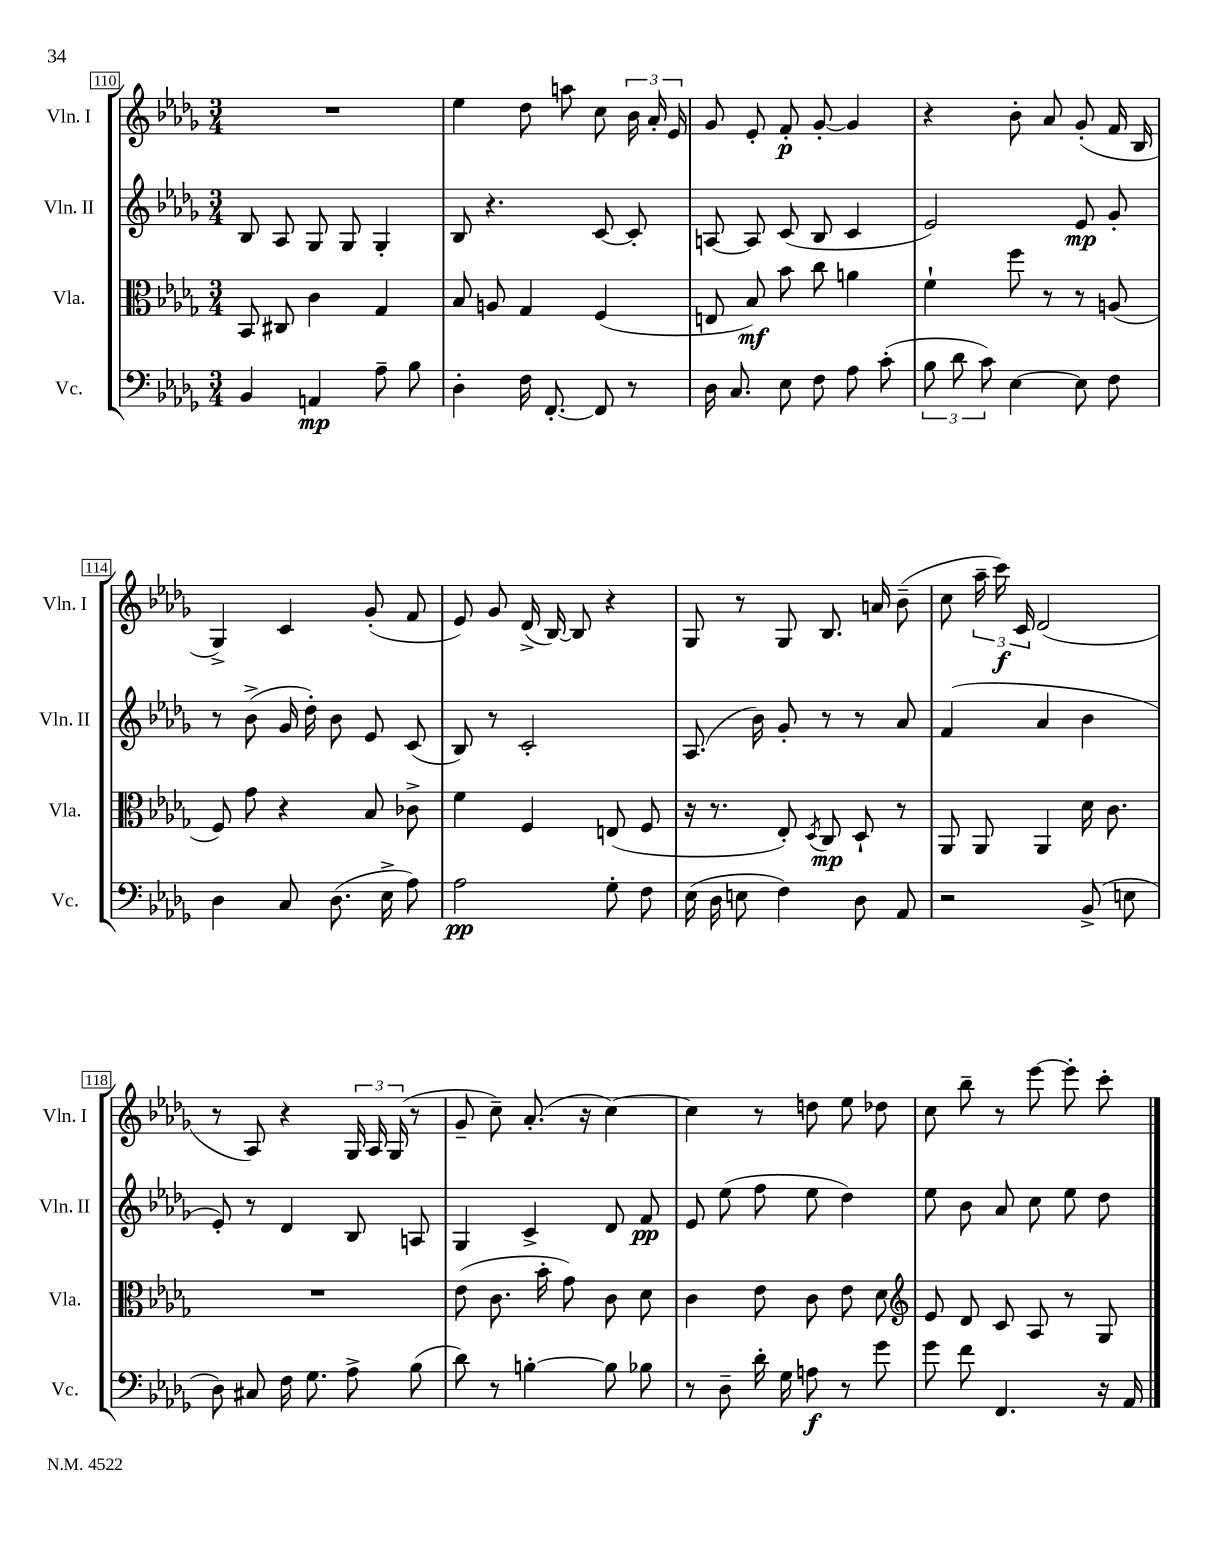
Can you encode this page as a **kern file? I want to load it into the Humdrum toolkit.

**kern	**kern	**kern	**kern
*staff4	*staff3	*staff2	*staff1
*clefF4	*clefC3	*clefG2	*clefG2
*k[b-e-a-d-g-]	*k[b-e-a-d-g-]	*k[b-e-a-d-g-]	*k[b-e-a-d-g-]
*M3/4	*M3/4	*M3/4	*M3/4
4BB-	8BB-	8B-	2.r
.	8C#	8A-	.
4AA	4c	8G-	.
.	.	8G-	.
8A-~	4G-	4G-'	.
8B-	.	.	.
=	=	=	=
4D-'	8B-	8B-	4ee-
.	8A	4.r	.
16F	4G-	.	8dd-
[8.FF'	.	.	.
.	.	.	8aa
8FF]	(4F	[8c	8cc
8r	.	8c']	24b-
.	.	.	24a-'
.	.	.	24e-
=	=	=	=
16D-	8E	[8A	8g-
8.C	.	.	.
.	8B-)	8A]	8e-'
8E-	8b-	(8c	8f'
8F	8cc	8B-	[8g-'
8A-	4a	4c	4g-]
(8c'	.	.	.
=	=	=	=
12B-	4f`	2e-)	4r
12d-	.	.	.
12c)	.	.	.
[4E-	8ff	.	8b-'
.	8r	.	8a-
8E-]	8r	8e-	(8g-'
8F	(8A	8g-'	16f
.	.	.	16B-
=	=	=	=
4D-	8F)	8r	4G-^)
.	8g-	(8b-^	.
8C	4r	16g-	4c
.	.	16dd-')	.
(8.D-	.	8b-	.
.	8B-	8e-	(8g-'
16E-^	.	.	.
8A-)	8c-^	(8c	8f
=	=	=	=
2A-	4f	8B-)	8e-)
.	.	8r	8g-
.	4F	2c'	(16d-^
.	.	.	[16B-)
.	.	.	8B-]
8G-'	(8E	.	4r
8F	8F	.	.
=	=	=	=
(16E-	16r	(8.A-	8G-
16D-	8.r	.	.
8E	.	.	8r
.	.	16b-)	.
4F)	8E-')	8g-'	8G-
.	8qD-	.	.
.	8C	8r	8.B-
8D-	8D-`	8r	.
.	.	.	16a
8AA-	8r	8a-	(8b-~
=	=	=	=
2r	8AA-	(4f	8cc
.	8AA-	.	24aa-~
.	.	.	24ccc)
.	.	.	24c
.	4AA-	4a-	(2d-
(8BB-^	16d-	4b-	.
.	8.c	.	.
8E	.	.	.
=	=	=	=
8D-)	2.r	8e-')	8r
8C#	.	8r	8A-)
16F	.	4d-	4r
8.G-	.	.	.
8A-^	.	8B-	24G-
.	.	.	24A-
.	.	.	(24G-
(8B-	.	8A	8r
=	=	=	=
8d-)	(8e-	4G-	8g-~
8r	8.c	.	8cc~)
[4B'	.	4c^	(8.a-'
.	16b-'	.	.
.	8g-)	.	.
.	.	.	16r
8B]	8c	8d-	[4cc)
8B-	8d-	8f	.
=	=	=	=
8r	4c	8e-	4cc]
8D-~	.	(8ee-	.
16d-'	8e-	8ff	8r
16G-	.	.	.
8A	8c	8ee-	8dd
8r	8e-	4dd-)	8ee-
8g-	8d-	.	8dd-
=	=	=	=
*	*clefG2	*	*
8g-	8e-	8ee-	8cc
8f	8d-	8b-	8bb-~
4.FF	8c	8a-	8r
.	8A-	8cc	[8eee-
.	8r	8ee-	8eee-']
16r	8G-	8dd-	8ccc'
16AA-	.	.	.
==	==	==	==
*-	*-	*-	*-
